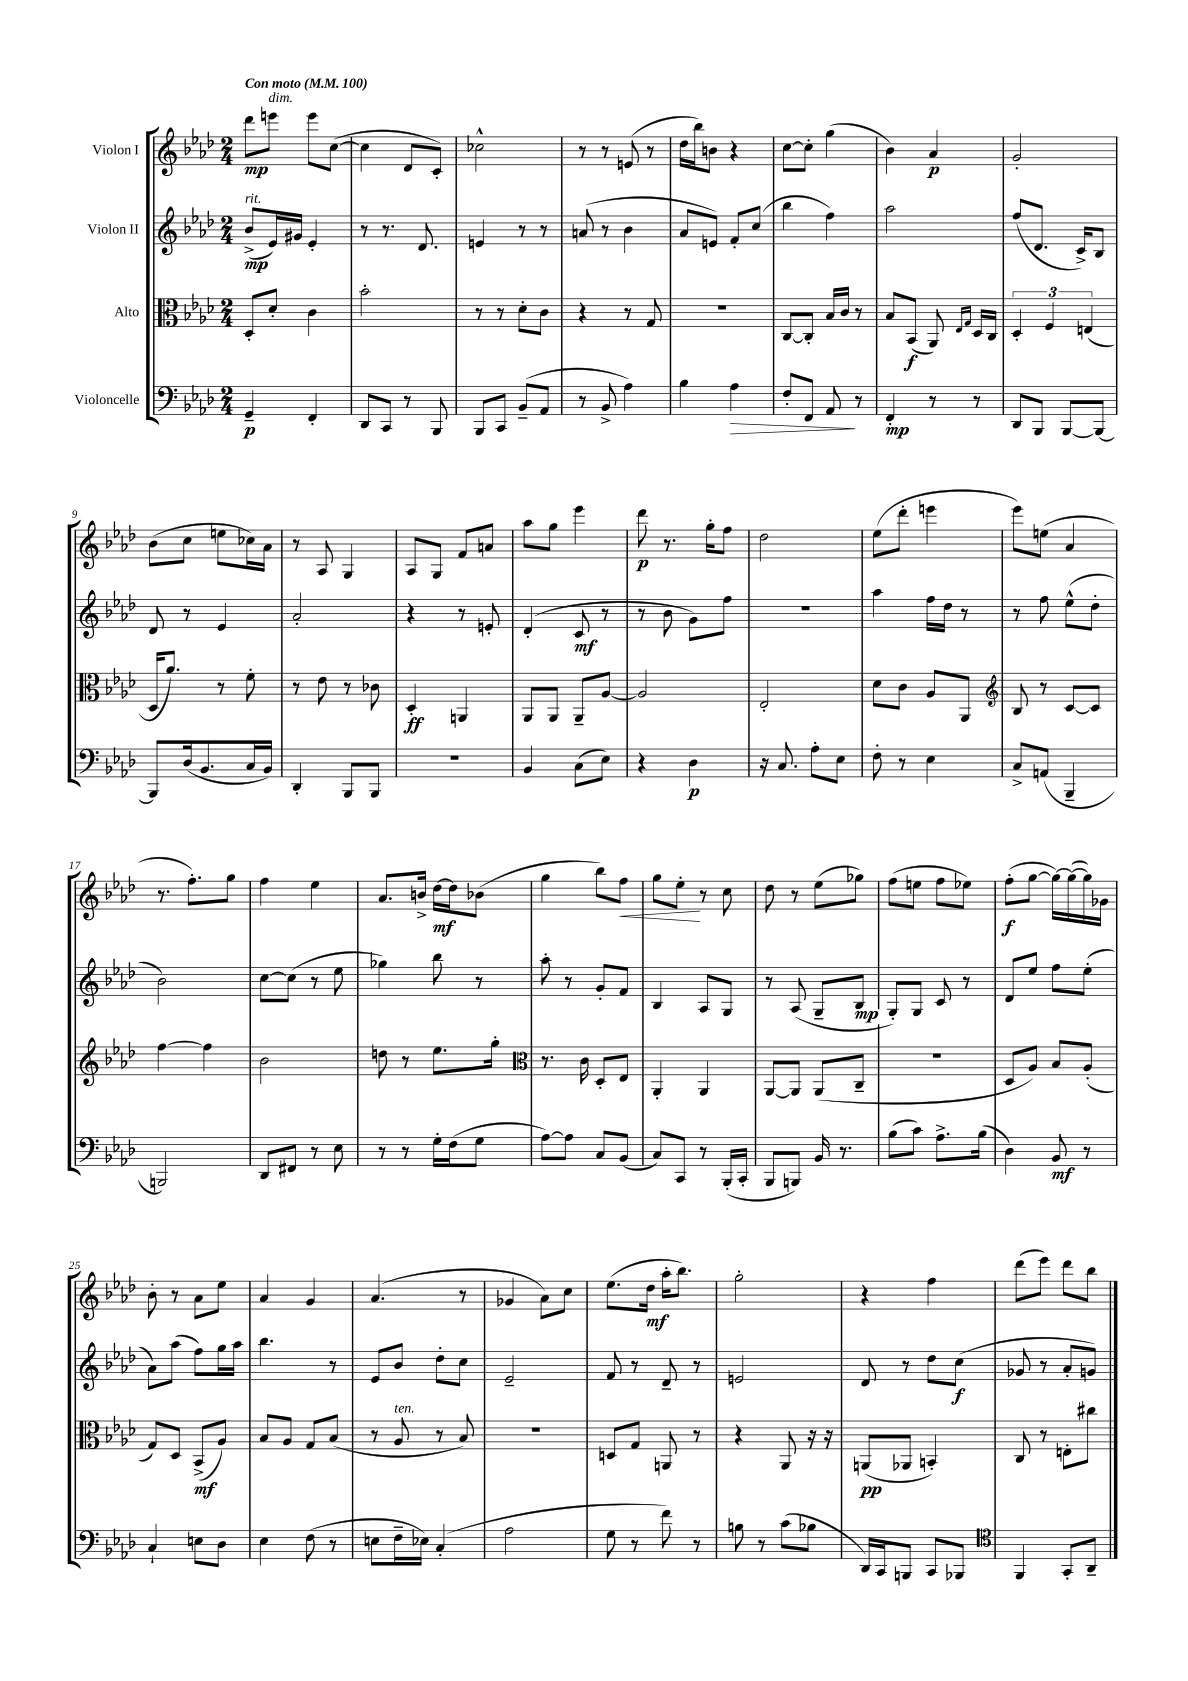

**kern	**kern	**kern	**kern
*staff4	*staff3	*staff2	*staff1
*clefF4	*clefC3	*clefG2	*clefG2
*k[b-e-a-d-]	*k[b-e-a-d-]	*k[b-e-a-d-]	*k[b-e-a-d-]
*M2/4	*M2/4	*M2/4	*M2/4
*MM100	*MM100	*MM100	*MM100
4GG~/	8D-'/L	(8b-^/L	8ddd-\L
.	8d-'/J	16e-/L)	8eee\J
.	.	16g#/JJ	.
4FF'/	4c\	4e-'/	8eee\L
.	.	.	([8cc\J
=	=	=	=
8DD-/L	2b-'\	8r	4cc\]
8CC/J	.	8.r	.
8r	.	.	8d-/L
.	.	8.d-/	.
8BBB-/	.	.	8c'/J)
=	=	=	=
8BBB-/L	8r	4e/	2cc-^^\
8CC/J	8r	.	.
(8BB-~/L	8d-'\L	8r	.
8AA-/J	8c\J	8r	.
=	=	=	=
8r	4r	(8a/	8r
8BB-^/	.	8r	8r
4A-\)	8r	4b-\	(8e/
.	8G/	.	8r
=	=	=	=
4B-\	2r	8a-/L	16dd-\LL
.	.	.	16bb-\J)
.	.	8e/J)	8b\J
4A-\	.	8f'/L	4r
.	.	(8cc/J	.
=	=	=	=
8F'/L	[8C/L	4bb-\	[8cc\L
8FF/J	8C'/]J	.	8cc'\]J
8AA-/	16B-/LL	4ff\)	(4gg\
.	16c/JJ	.	.
8r	8r	.	.
=	=	=	=
4FF'/	8B-/L	2aa-\	4b-\)
.	(8BB-/J	.	.
8r	8AA-/)	.	4a-/
.	16qqE-/LL	.	.
.	16qqG/JJ	.	.
8r	16D-/LL	.	.
.	16C/JJ	.	.
=	=	=	=
8DD-/L	6D-'/	(8ff/L	2g'/
8BBB-/J	.	8.d-/J	.
.	6F/	.	.
[8BBB-/L	.	.	.
.	.	16c^/LK)	.
.	(6E/	.	.
8BBB-/_J	.	8B-/J	.
=	=	=	=
8BBB-/]L	16D-/LK	8d-/	(8b-\L
.	8.a-/J)	.	.
(16D-/k	.	8r	8cc\J
8.BB-/	.	.	.
.	8r	4e-/	8ee\L
16C/L	8f'\	.	16cc-\L)
16BB-/JJ)	.	.	16a-\JJ
=	=	=	=
4DD-'/	8r	2a-'/	8r
.	8e-\	.	8A-/
8BBB-/L	8r	.	4G/
8BBB-/J	8c-\	.	.
=	=	=	=
2r	4D-'/	4r	8A-/L
.	.	.	8G/J
.	4AA/	8r	8f/L
.	.	8e'/	8a/J
=	=	=	=
4BB-/	8AA-/L	(4d-'/	8aa-\L
.	8AA-/J	.	8gg\J
(8C\L	8AA-~/L	8c/	4eee-\
8E-\J)	[8A-/J	8r	.
=	=	=	=
4r	2A-/]	8r	8ddd-\
.	.	8b-\	8.r
4D-\	.	8g\L)	.
.	.	.	16gg'\LK
.	.	8ff\J	8ff\J
=	=	=	=
16r	2E-'/	2r	2dd-\
8.C/	.	.	.
8A-'\L	.	.	.
8E-\J	.	.	.
=	=	=	=
8F'\	8d-\L	4aa-\	(8ee-\L
8r	8c\J	.	8ddd-'\J
4E-\	8A-/L	16ff\LL	4eee\
.	.	16dd-\JJ	.
.	8AA-/J	8r	.
=	=	=	=
*	*clefG2	*	*
8C^/L	8B-/	8r	8eee-\L)
(8AA/J	8r	8ff\	(8ee\J
4BBB-~/	[8c/L	(8ee-^^\L	4a-/
.	8c/]J	8dd-'\J	.
=	=	=	=
2BBB/)	[4ff\	2b-\)	8.r
.	.	.	8.ff'\L)
.	4ff\]	.	.
.	.	.	8gg\J
=	=	=	=
8DD-/L	2b-\	[8cc\L	4ff\
8FF#/J	.	(8cc\]J	.
8r	.	8r	4ee-\
8E-\	.	8ee-\	.
=	=	=	=
8r	8dd\	4gg-\)	8.a-/L
8r	8r	.	.
.	.	.	16b^/Jk
16G'\LL	8.ee-\L	8bb-\	[16dd-\LL
(16F\J	.	.	16dd-\]J
8G\J	.	8r	(8b-\J
.	16gg'\Jk	.	.
=	=	=	=
*	*clefC3	*	*
[8A-\L)	8.r	8aa-'\	4gg\
8A-\]J	.	8r	.
.	16c\	.	.
8C/L	8D-'/L	8g'/L	8bb-\L)
(8BB-/J	8E-/J	8f/J	8ff\J
=	=	=	=
8C/L)	4AA-'/	4B-/	8gg\L
8CC/J	.	.	8ee-'\J
8r	4AA-/	8A-/L	8r
(16BBB-'/LL	.	8G/J	8cc\
16CC'/JJ	.	.	.
=	=	=	=
8BBB-/L	[8AA-/L	8r	8dd-\
8BBB/J)	8AA-/]J	(8A-/	8r
16BB-/	(8AA-/L	8G~/L	(8ee-\L
8.r	.	.	.
.	8C~/J	8B-/J	8gg-\J)
=	=	=	=
(8B-\L	2r	8G'/L)	(8ff\L
8c\J)	.	8G/J	8ee\J
8.A-^\L	.	8c/	8ff\L
.	.	8r	8ee-\J)
(16B-\Jk	.	.	.
=	=	=	=
4D-\)	8D-/L	8d-/L	(8ff'\L
.	8A-/J)	8ee-/J	[8gg\J
8BB-/	8B-/L	8ff\L	16gg\_LL)
.	.	.	(16gg\_
8r	(8A-'/J	(8ee-'\J	16gg\])
.	.	.	16g-\JJ
=	=	=	=
4C`/	8G/L)	8a-\L)	8b-'\
.	8D-/J	(8aa-\J	8r
8E\L	(8BB-^/L	8ff\L)	8a-\L
8D-\J	8A-/J)	16gg\L	8ee-\J
.	.	16aa-\JJ	.
=	=	=	=
4E-\	8B-/L	4.bb-\	4a-/
.	8A-/J	.	.
(8F\	8G/L	.	4g/
8r	(8B-/J	8r	.
=	=	=	=
8E\L	8r	8e-/L	(4.a-/
16F~\L	8A-/	8b-/J	.
16E-\JJ)	.	.	.
(4C'/	8r	8dd-'\L	.
.	8B-/)	8cc\J	8r
=	=	=	=
2A-\	2r	2e-~/	4g-/
.	.	.	8a-\L)
.	.	.	8cc\J
=	=	=	=
8G\	8D/L	8f/	(8.ee-\L
8r	8G/J	8r	.
.	.	.	16dd-\Jk
8f\)	8AA/	8d-~/	16aa-'\LK
.	.	.	8.bb-\J)
8r	8r	8r	.
=	=	=	=
8B\	4r	2e/	2gg'\
8r	.	.	.
(8c\L	8AA-/	.	.
8B-\J	16r	.	.
.	16r	.	.
=	=	=	=
16DD-/LL)	(8AA/L	8d-/	4r
16CC/J	.	.	.
8BBB/J	8AA-/J	8r	.
8CC/L	4BB'/)	8dd-\L	4ff\
8BBB-/J	.	(8cc\J	.
=	=	=	=
*clefC4	*	*	*
4FF/	8C/	8g-/	(8ddd-\L
.	8r	8r	8eee-\J)
8GG'/L	8E'\L	8a-'/L	8ddd-\L
8AA-~/J	8cc#\J	8g/J)	8bb-\J
==	==	==	==
*-	*-	*-	*-
